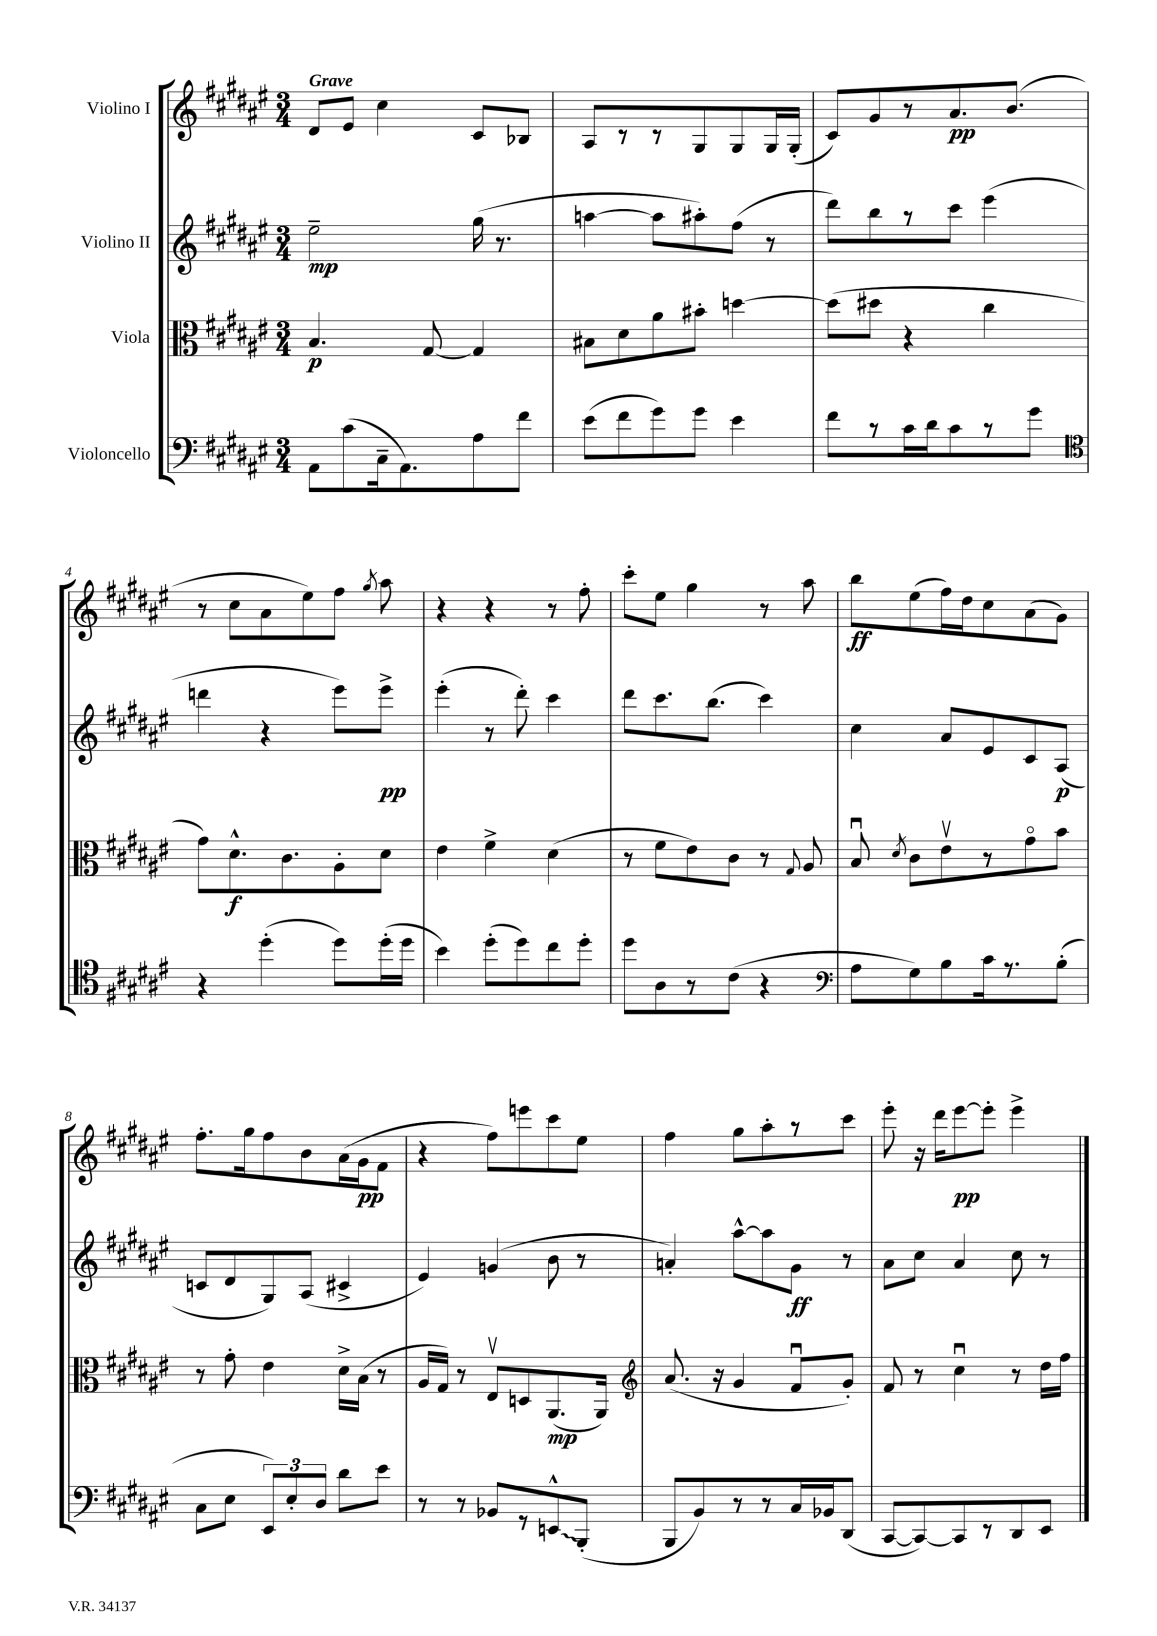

**kern	**kern	**kern	**kern
*staff4	*staff3	*staff2	*staff1
*clefF4	*clefC3	*clefG2	*clefG2
*k[f#c#g#d#a#e#]	*k[f#c#g#d#a#e#]	*k[f#c#g#d#a#e#]	*k[f#c#g#d#a#e#]
*M3/4	*M3/4	*M3/4	*M3/4
8AA#	4.B	2ee#~	8d#
(8c#	.	.	8e#
16C#~	.	.	4cc#
8.AA#)	.	.	.
.	[8G#	.	.
8A#	4G#]	(16gg#	8c#
.	.	8.r	.
8f#	.	.	8B-
=	=	=	=
(8e#	8B#	[4aa	8A#
8f#	8d#	.	8r
8g#)	8a#	8aa]	8r
8g#	8b#'	8aa#')	8G#
4e#	[4dd	(8ff#	8G#
.	.	8r	16G#
.	.	.	(16G#'
=	=	=	=
8f#	(8dd]	8ddd#)	8c#)
8r	8dd#	8bb	8g#
16c#	4r	8r	8r
16d#	.	.	.
8c#	.	8ccc#	8.a#
8r	4cc#	(4eee#	.
.	.	.	(8.b
8g#	.	.	.
=	=	=	=
*clefC4	*	*	*
4r	8g#)	4ddd	8r
.	8.d#^^	.	8cc#
(4dd#'	.	4r	8a#
.	8.c#	.	.
.	.	.	8ee#)
8dd#)	8A#'	8eee#)	8ff#
.	.	.	8qgg#
(16dd#'	8d#	8eee#^	8aa#
16dd#	.	.	.
=	=	=	=
4b)	4e#	(4eee#'	4r
(8dd#'	4f#^	8r	4r
8dd#)	.	8ddd#')	.
8cc#	(4d#	4ccc#	8r
8dd#'	.	.	8ff#'
=	=	=	=
8dd#	8r	8ddd#	8ccc#'
8A#	8f#	8.ccc#	8ee#
8r	8e#)	.	4gg#
.	.	(8.bb	.
(8c#	8c#	.	.
4r	8r	4ccc#)	8r
.	8qqG#	.	.
.	8A#	.	8aa#
=	=	=	=
*clefF4	*	*	*
8A#	8Bu	4cc#	8bb
.	8qd#	.	.
8G#)	8c#	.	(8ee#
8B	8e#v	8a#	16ff#)
.	.	.	16dd#
16c#	8r	8e#	8cc#
8.r	.	.	.
.	8g#o	8c#	(8a#
(8B'	8b	(8A#	8g#)
=	=	=	=
8C#	8r	8c	8.ff#'
8E#	8g#'	8d#	.
.	.	.	16gg#
12EE#)	4e#	8G#)	8ff#
12E#'	.	.	.
.	.	(8A#	8b
12D#	.	.	.
8d#	16d#^	4c#^	(16a#
.	(16B	.	16g#
8e#	8r	.	8f#
=	=	=	=
8r	16A#	4e#)	4r
.	16G#)	.	.
8r	8r	.	.
8BB-	8E#v	(4g	8ff#)
8r	8D	.	8eee
8EE^^	(8.AA#	8b	8ccc#
(8BBB'	.	8r	8ee#
.	16AA#)	.	.
=	=	=	=
*	*clefG2	*	*
8BBB	(8.a#	4a')	4ff#
8BB)	.	.	.
.	16r	.	.
8r	4g#	[8aa#^^	8gg#
8r	.	8aa#]	8aa#'
16C#	8f#u	8g#	8r
16BB-	.	.	.
(8DD#	8g#')	8r	8ccc#
=	=	=	=
[8CC#	8f#	8a#	8eee#'
8CC#_)	8r	8cc#	16r
.	.	.	16ddd#
8CC#]	4cc#u	4a#	[8eee#
8r	.	.	8eee#']
8DD#	8r	8cc#	4eee#^
8EE#	16dd#	8r	.
.	16ff#	.	.
==	==	==	==
*-	*-	*-	*-
